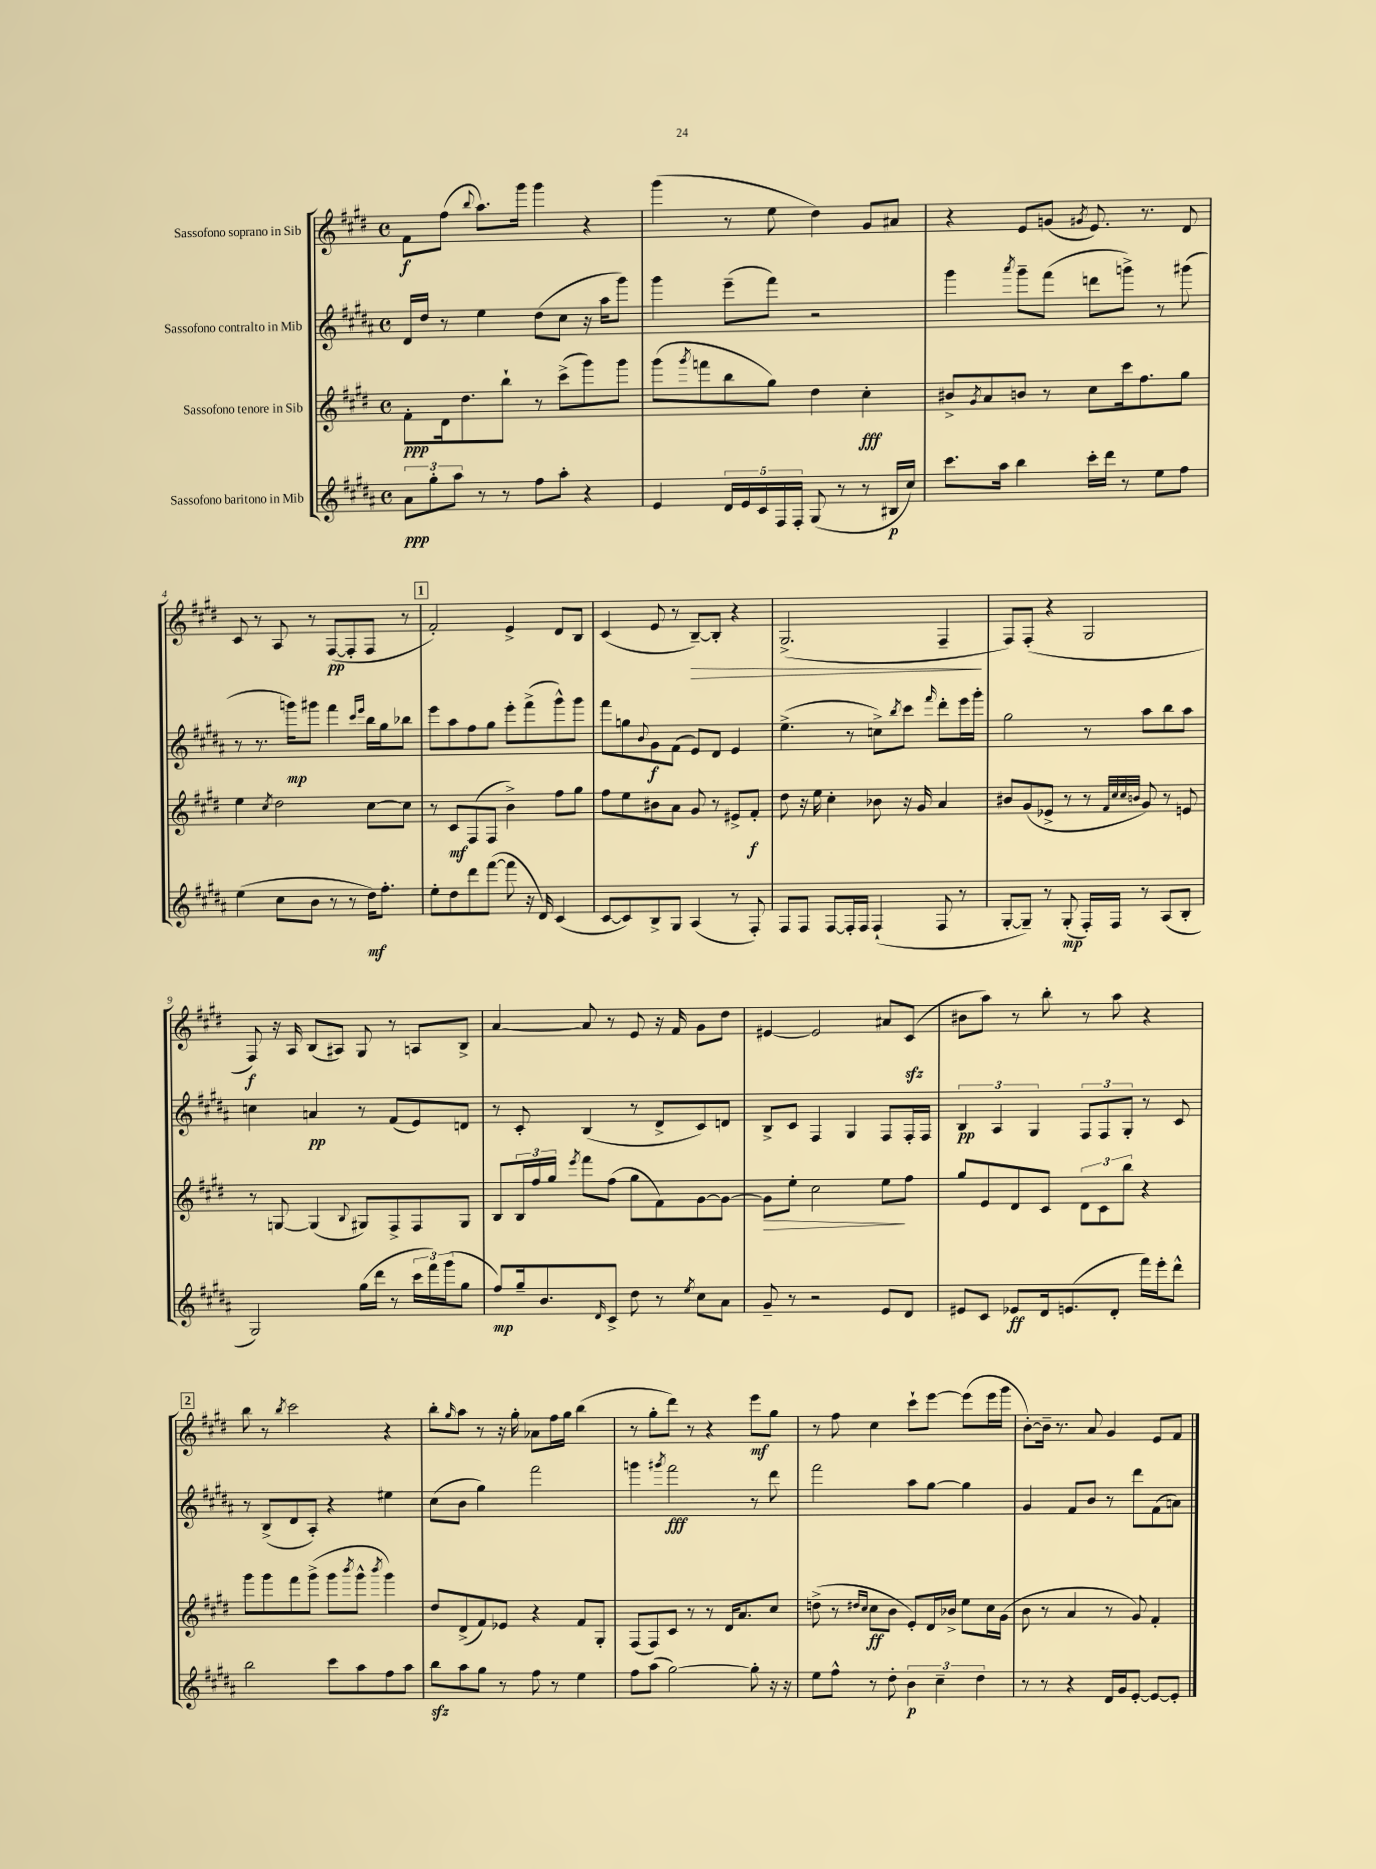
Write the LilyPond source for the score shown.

<<
\new StaffGroup <<
\new Staff = "s0" \with { instrumentName = "Sassofono soprano in Sib" } {
    \clef treble \key e \major \defaultTimeSignature \time 4/4
    fis'8\f fis''8( \appoggiatura { b''8 } a''8.) gis'''16 gis'''4 r4 |
    gis'''4( r8 e''8 dis''4) gis'8 ais'8 |
    r4 e'8 g'8( \acciaccatura { gis'8 } e'8.) r8. dis'8 |
    cis'8 r8 a8 r8 fis8~\pp( fis8-. fis8 r8 |
    \mark \markup { \box "1" } fis'2-.) e'4-> dis'8 b8 |
    cis'4( e'8 r8 b8~--\>) b8-. r4 |
    gis2.->( fis4--\! |
    fis8) fis8-.( r4 gis2 |
    fis8\f) r16 a16 b8( ais8) gis8 r8 a8 b8-> |
    a'4~ a'8 r8 e'8 r16 fis'16 gis'8 dis''8 |
    eis'4~ eis'2 ais'8 cis'8\sfz( |
    bis'8 a''8) r8 b''8-. r8 a''8 r4 |
    \mark \markup { \box "2" } b''8 r8 \acciaccatura { b''8 } cis'''2 r4 |
    b''8-. \grace { gis''16 } a''8 r8 r16 gis''16-. aes'8 fis''16 gis''16 b''4( |
    r8 gis''8-. dis'''8) r8 r4 e'''8\mf gis''8 |
    r8 fis''8 cis''4 cis'''8-! e'''8~ e'''8( e'''16 gis'''16 |
    b'8~-.) b'16-- r8. a'8 gis'4 e'8 fis'8 \bar "|." |
}
\new Staff = "s1" \with { instrumentName = "Sassofono contralto in Mib" } {
    \clef treble \key b \major \defaultTimeSignature \time 4/4
    dis'16 dis''16 r8 e''4 dis''8( cis''8 r16 ais''16 gis'''8) |
    gis'''4 e'''8--( fis'''8) r2 |
    gis'''4 \acciaccatura { ais'''8 } gis'''8-- fis'''8( d'''8 g'''8->) r8 gis'''8( |
    r8 r8. g'''16\mp) gis'''8 fis'''4 \grace { cis'''16 e'''16 } b''16 gis''16 bes''8 |
    \mark \markup { \box "1" } e'''8 ais''8 fis''8 gis''8 e'''8-. fis'''8->( gis'''8-^) gis'''8 |
    fis'''8 g''8 \appoggiatura { b'8 } gis'8\f fis'8( e'8) dis'8 e'4 |
    e''4.->( r8 c''8->) \acciaccatura { b''8 } cis'''8 \grace { fis'''16 } dis'''8-. e'''16 gis'''16-. |
    gis''2 r8 ais''8 b''8 ais''8 |
    c''4 a'4\pp r8 fis'8( e'8) d'8 |
    r8 cis'8-. b4( r8 dis'8-> cis'8) d'8 |
    b8-> cis'8 fis4 gis4 fis8 fis16-. fis16 |
    \tuplet 3/2 { b4\pp ais4 gis4 } \tuplet 3/2 { fis8 fis8 gis8-. } r8 cis'8 |
    \mark \markup { \box "2" } r8 b8->( dis'8 ais8-.) r4 eis''4 |
    cis''8( b'8 gis''4) fis'''2 |
    g'''4 \acciaccatura { gis'''8 } fis'''2\fff r8 dis'''8 |
    fis'''2 ais''8 gis''8~ gis''4 |
    gis'4 fis'8 b'8 r8 dis'''8 fis'8( a'8) \bar "|." |
}
\new Staff = "s2" \with { instrumentName = "Sassofono tenore in Sib" } {
    \clef treble \key e \major \defaultTimeSignature \time 4/4
    fis'8-.\ppp dis'16 dis''8. b''8-! r8 cis'''8->( gis'''8) gis'''8 |
    gis'''8( \acciaccatura { gis'''8 } f'''8 b''8 gis''8) dis''4 cis''4-.\fff |
    bis'8-> \acciaccatura { gis'8 } a'8 b'8 r8 cis''8 cis'''16 fis''8. gis''8 |
    e''4 \acciaccatura { cis''8 } dis''2 cis''8~ cis''8 |
    \mark \markup { \box "1" } r8 cis'8\mf fis8( fis8 b'4->) fis''8 gis''8 |
    fis''8 e''8 bis'8 a'8 gis'8 r8 eis'8-> fis'8-.\f |
    dis''8 r16 e''16 cis''4-. bes'8 r16 gis'16 a'4 |
    bis'8 gis'8( ees'8-> r8 r8 \grace { fis'32 cis''32 cis''32 b'32 } gis'8) r8 e'8 |
    r8 g8~ g4( \appoggiatura { b8 } gis8) fis8-> fis8 gis8 |
    b8 \tuplet 3/2 { b16 fis''16 gis''16 } \acciaccatura { e'''8 } fis'''8 fis''8( gis''8 fis'8) gis'8~ gis'8~ |
    gis'8\> e''8-. cis''2 e''8\! fis''8 |
    gis''8 e'8 dis'8 cis'8 \tuplet 3/2 { dis'8 cis'8 b''8 } r4 |
    \mark \markup { \box "2" } gis'''8 gis'''8 fis'''8 gis'''8->( gis'''8 \acciaccatura { b'''8 } gis'''8-^ \acciaccatura { b'''8 } gis'''4) |
    dis''8 dis'8->( fis'8) ees'8 r4 fis'8 gis8-. |
    fis8( fis8) cis'8 r8 r8 dis'16 a'8. cis''8 |
    d''8->( r8 \grace { dis''16 cis''16 } cis''8\ff b'8 e'8-.) dis'16 bes'16-> e''8 cis''16 gis'16( |
    b'8 r8 a'4 r8 gis'8) fis'4-. \bar "|." |
}
\new Staff = "s3" \with { instrumentName = "Sassofono baritono in Mib" } {
    \clef treble \key b \major \defaultTimeSignature \time 4/4
    \tuplet 3/2 { ais'8\ppp gis''8-. ais''8 } r8 r8 fis''8 ais''8-. r4 |
    e'4 \tuplet 5/4 { dis'16 e'16 cis'16 fis16 fis16-. } gis8( r8 r8 bis16\p cis''16) |
    cis'''8. ais''16 b''4 cis'''16-. dis'''16 r8 e''8 fis''8 |
    e''4( cis''8 b'8 r8 r8 dis''16\mf) fis''8.-. |
    \mark \markup { \box "1" } e''8-. dis''8 dis'''8 fis'''8~( fis'''8 r16 dis'16) cis'4( |
    cis'8~ cis'8) b8-> gis8 ais4( r8 fis8-.) |
    fis8 fis8 fis8~ fis16-. fis16 fis4-!( fis8 r8 |
    gis8~-. gis8--) r8 gis8-.\mp( fis16-.) fis16 r8 ais8( b8-. |
    gis2) gis''16( dis'''16 r8 \tuplet 3/2 { cis'''16 fis'''16) gis'''16( } gis''8 |
    fis''8\mp) gis''16-- b'8. \grace { dis'16 } cis'8-> dis''8 r8 \acciaccatura { e''8 } cis''8 ais'8 |
    gis'8-- r8 r2 e'8 dis'8 |
    eis'8 cis'8 ees'8\ff dis'16 e'8.( dis'8-. fis'''16) e'''16-. dis'''8-^ |
    \mark \markup { \box "2" } b''2 cis'''8 ais''8 fis''8 ais''8 |
    b''8\sfz ais''8 gis''8 r8 fis''8 r8 e''4 |
    fis''8 ais''8( gis''2~) gis''8-. r16 r16 |
    e''8 fis''8-^ r8 dis''8-. \tuplet 3/2 { b'4\p cis''4-- dis''4 } |
    r8 r8 r4 dis'16 gis'16 e'8~-. e'8~ e'8-. \bar "|." |
}
>>
>>
